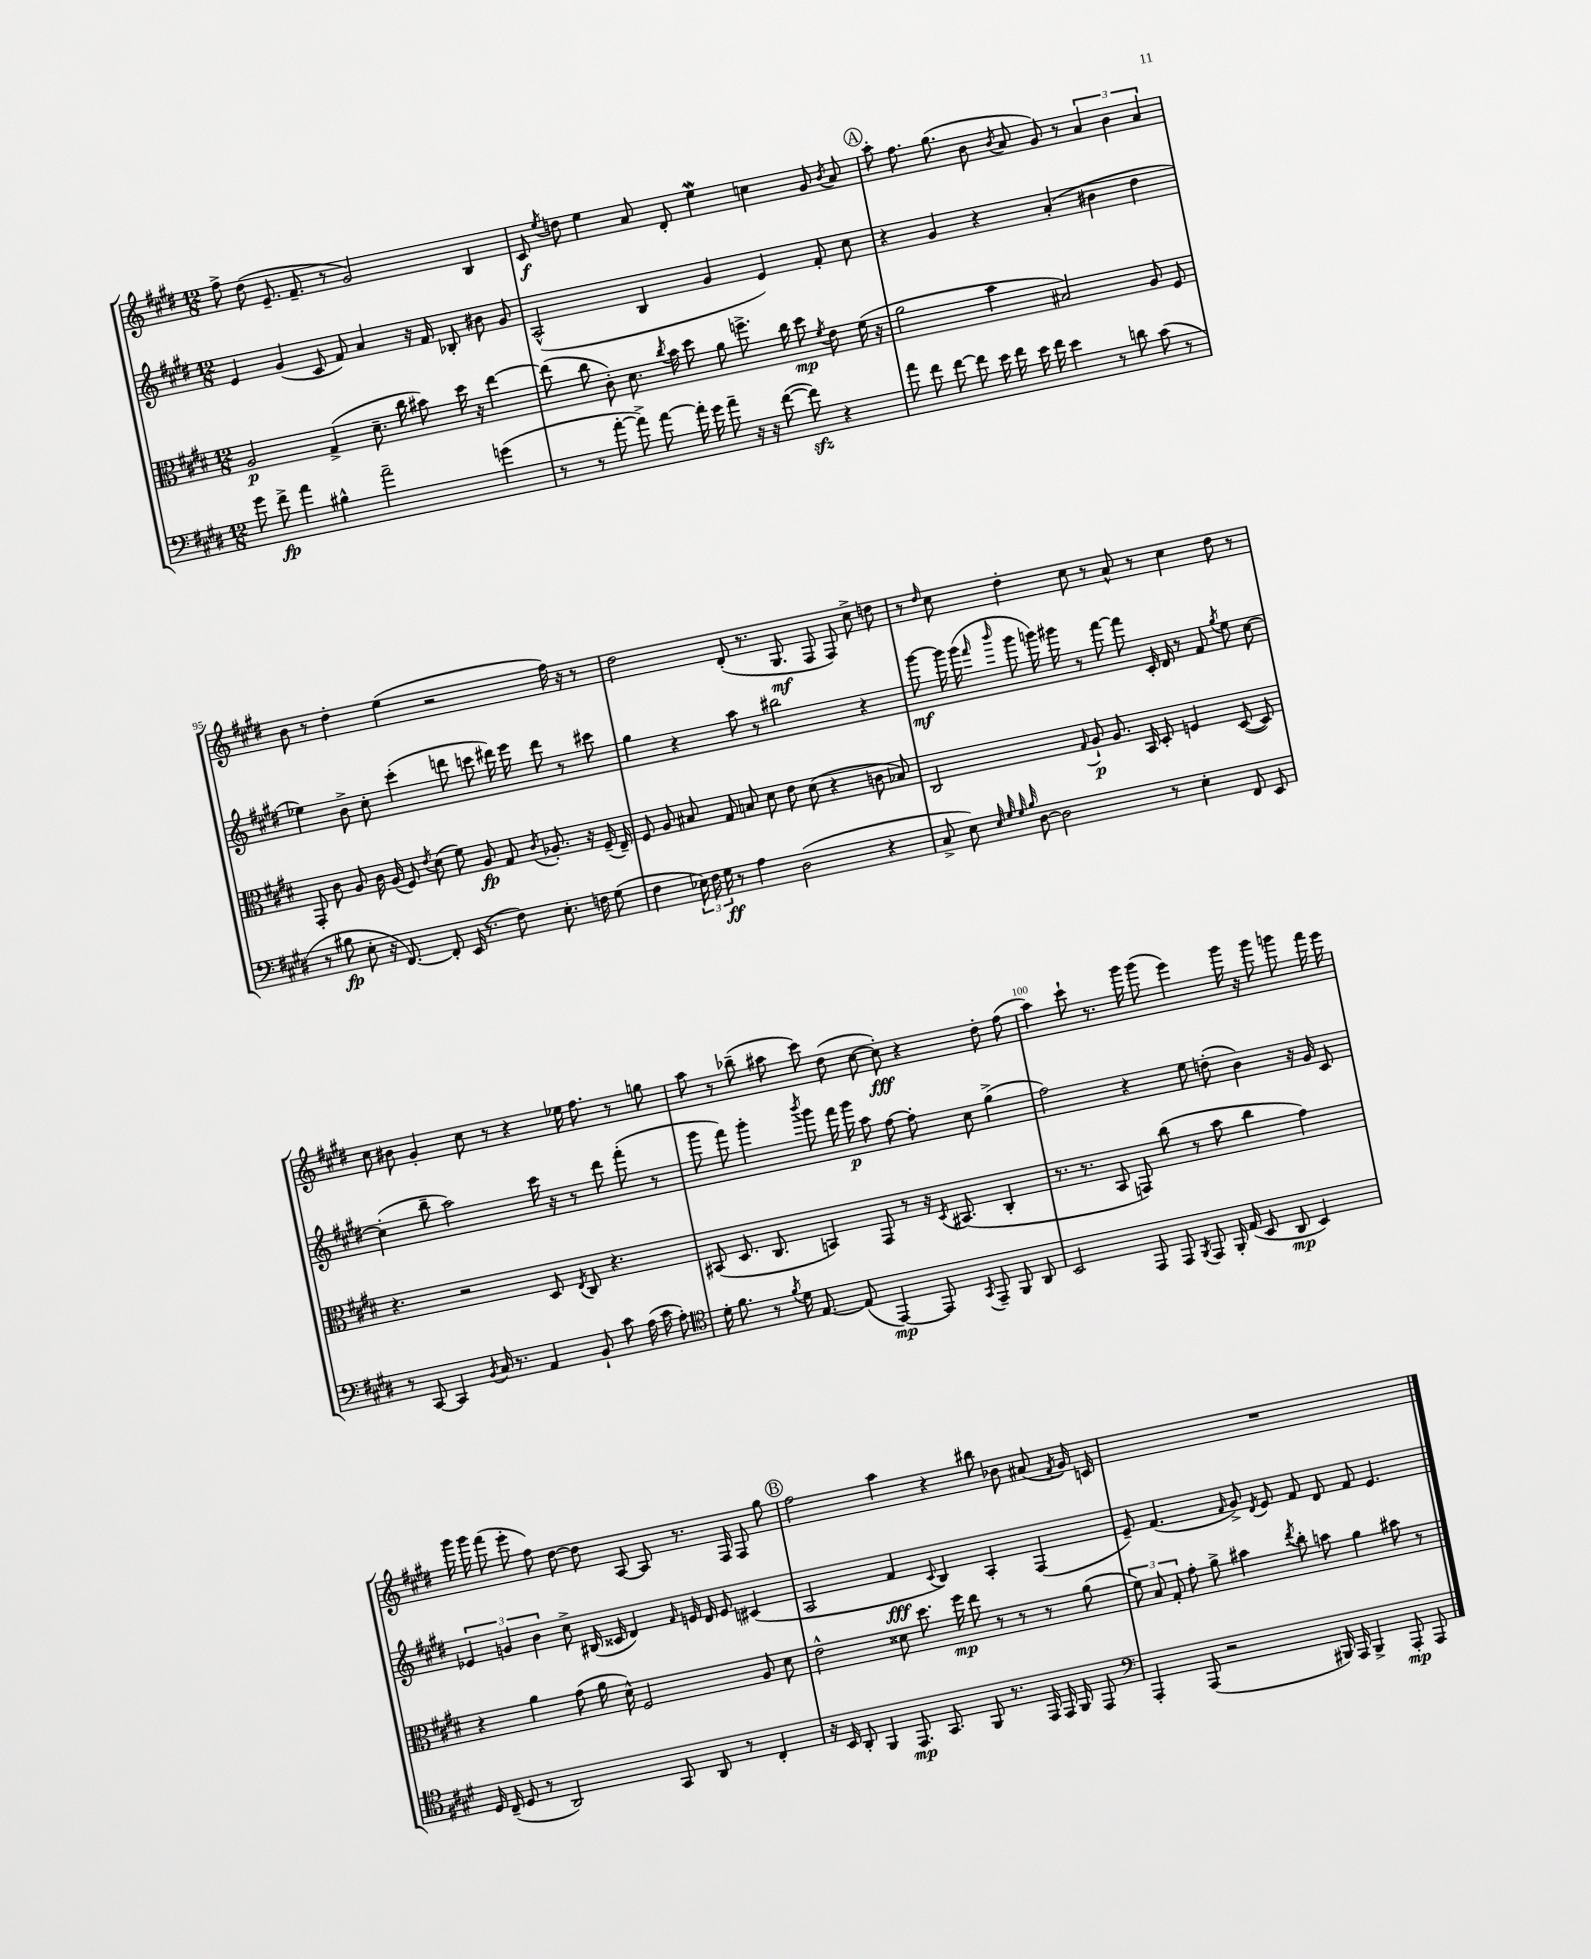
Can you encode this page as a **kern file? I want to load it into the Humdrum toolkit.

**kern	**dynam	**kern	**dynam	**kern	**dynam	**kern	**dynam
*part4	*part4	*part3	*part3	*part2	*part2	*part1	*part1
*staff4	*staff4	*staff3	*staff3	*staff2	*staff2	*staff1	*staff1
*clefF4	*	*clefC3	*	*clefG2	*	*clefG2	*
*k[f#c#g#d#]	*	*k[f#c#g#d#]	*	*k[f#c#g#d#]	*	*k[f#c#g#d#]	*
*M12/8	*	*M12/8	*	*M12/8	*	*M12/8	*
=92	=92	=92	=92	=92	=92	=92	=92
8g#\	.	2A/	p	4e/	.	8ff#^\	.
8f#^\	fp	.	.	.	.	(8dd#\	.
4a\	.	.	.	(4g#/	.	8.e~/	.
.	.	.	.	.	.	8.f#~/	.
4B#X^^\	.	(4G#^/	.	8c#/	.	.	.
.	.	.	.	8f#/)	.	8r	.
2a~\	.	8.d#~\	.	4a/	.	2g#/)	.
.	.	16cc#\	.	.	.	.	.
.	.	8b#X\)	.	16r	.	.	.
.	.	.	.	16f#/	.	.	.
.	.	16dd#\	.	8B-X'/	.	.	.
.	.	16r	.	.	.	.	.
(4gn\	.	[4ee\	.	8b#X\	.	4B/	.
.	.	.	.	8g#/	.	.	.
=93	=93	=93	=93	=93	=93	=93	=93
8r	.	(8ee\]	.	(2A^^/	.	8c#/	f
.	.	.	.	.	.	8qee/	.
8r	.	8cc#\	.	.	.	8ddn\	.
[8a'\	.	8c#'\)	.	.	.	4ee\	.
8a^\])	.	8.d#\	.	.	.	.	.
[8a\	.	.	.	4B/	.	8a/	.
.	.	8qcc#/	.	.	.	.	.
.	.	16b\	.	.	.	.	.
16a'\]	.	8dd#\	.	.	.	8d#'/	.
16g#\	.	.	.	.	.	.	.
8a~\	.	8a\	.	4g#/	.	4eew\	.
16r	.	8.ffn^\	.	.	.	.	.
16r	.	.	.	.	.	.	.
([8f#\	.	.	.	4e/)	.	4ccn\	.
.	.	16cc#\	.	.	.	.	.
8f#zz\])	.	8dd#\	mp	.	.	.	.
.	.	8qf#/	.	.	.	.	.
4r	.	8e\	.	8f#'/	.	8g#/	.
.	.	.	.	.	.	8qb/	.
.	.	(16f#\	.	8cc#\	.	8a/	.
.	.	16r	.	.	.	.	.
!!LO:REH:place=s1:t=A
=94	=94	=94	=94	=94	=94	=94	=94
8a\	.	2a\	.	4r	.	8aa'\	.
8f#\	.	.	.	.	.	8.ff#\	.
[8f#\	.	.	.	4g#/	.	.	.
.	.	.	.	.	.	(8.gg#\	.
8f#\]	.	.	.	.	.	.	.
16e\	.	4b\	.	4r	.	8b\	.
16f#\	.	.	.	.	.	.	.
.	.	.	.	.	.	8qb/	.
16e\	.	.	.	.	.	8a/	.
16f#\	.	.	.	.	.	.	.
4e\	.	2B#X/)	.	(4a'/	.	8g#/)	.
.	.	.	.	.	.	8r	.
8r	.	.	.	4b#X\	.	6a/	.
8dn\	.	.	.	.	.	.	.
.	.	.	.	.	.	6b\	.
(8c#\	.	8A/	.	4dd#\	.	.	.
.	.	.	.	.	.	6a/	.
8r	.	8F#/	.	.	.	.	.
!!LO:LB:g=z
=95	=95	=95	=95	=95	=95	=95	=95
8r	.	8GG#'/	.	4ee-X\)	.	8b\	.
8B#X\	fp	8c#\	.	.	.	8r	.
8E'\	.	8A/	.	8b^\	.	4dd#'\	.
16r	.	16c#\	.	8cc#'\	.	.	.
[8.FF#/)	.	(16A/	.	.	.	.	.
.	.	8F#/)	.	(4ccc#'\	.	(4ee\	.
.	.	8qe/	.	.	.	.	.
8FF#'/]	.	(8d#\	.	.	.	.	.
(16EE/	.	8f#\)	.	8dddn\	.	2r	.
8.r	.	.	.	.	.	.	.
.	.	8A/	fp	8cccn\	.	.	.
8F#\)	.	8G#/	.	16ddd#X\)	.	.	.
.	.	.	.	16eee\	.	.	.
.	.	8qc#/	.	.	.	.	.
8.E'\	.	8.A-X'/	.	8ddd#\	.	.	.
.	.	.	.	8r	.	16ff#\)	.
16Fn\	.	16r	.	.	.	16r	.
(8G#\	.	(16F#~/	.	8ccc#X\	.	8r	.
.	.	16E~/)	.	.	.	.	.
=96	=96	=96	=96	=96	=96	=96	=96
4F#\	.	8F#/	.	4gg#\	.	2dd#\	.
.	.	8A/	.	.	.	.	.
24E-X\)	.	8B#X/	.	4r	.	.	.
24F#\	.	.	.	.	.	.	.
24G#\	ff	.	.	.	.	.	.
8r	.	8G#/	.	.	.	.	.
4A\	.	8Bn/	.	8aa\	.	(8d#'/	.
.	.	8d#\	.	8r	.	8.r	.
(2D#\	.	8e\	.	2bb#X\	.	.	.
.	.	.	.	.	.	8.G#/	mf
.	.	(8d#\	.	.	.	.	.
.	.	4r	.	.	.	8F#/	.
.	.	.	.	.	.	8F#/)	.
4r	.	8cn\	.	4r	.	8cc#^\	.
.	.	8B-X/)	.	.	.	8ddn\	.
=97	=97	=97	=97	=97	=97	=97	=97
8C#^/	.	2C#/	.	[8ggg#\	mf	8r	.
.	.	.	.	.	.	16qqdd#/	.
8E\)	.	.	.	16ggg#\]	.	8cc#\	.
.	.	.	.	(16ggg#\	.	.	.
32qqE/	.	.	.	.	.	.	.
32qqG#/	.	.	.	.	.	.	.
32qqG#/	.	.	.	16qqfff#/	.	.	.
32qqB/	.	.	.	16qqbbb/	.	.	.
[8D#\	.	.	.	8ggg#\	.	4dd#'\	.
2D#\]	.	.	.	16gggn\)	.	.	.
.	.	.	.	16ggg#X\	.	.	.
.	.	8qqG#/	.	.	.	.	.
.	.	8A`/	p	8r	.	8cc#\	.
.	.	8.A/	.	[8fff#\	.	8r	.
.	.	.	.	8fff#\]	.	8a^^/	.
.	.	16BB/	.	.	.	.	.
8r	.	8D#'/	.	16c#'/	.	8r	.
.	.	.	.	16d#/	.	.	.
4E'\	.	4Fn/	.	8r	.	4cc#\	.
.	.	.	.	8f#/	.	.	.
.	.	.	.	8qgg#/	.	.	.
8FF#/	.	([8D#/	.	8ee\	.	8dd#\	.
8EE/	.	8D#/])	.	[8cc#\	.	8r	.
!!LO:LB:g=z
=98	=98	=98	=98	=98	=98	=98	=98
8r	.	4.r	.	(4cc#'\]	.	8cc#\	.
[8CC#/	.	.	.	.	.	8b#X\	.
4CC#/]	.	.	.	8bb~\	.	4g#'/	.
.	.	2r	.	2aa\)	.	.	.
8qBB/	.	.	.	.	.	.	.
16C#/	.	.	.	.	.	8cc#\	.
8.r	.	.	.	.	.	.	.
.	.	.	.	.	.	8r	.
4AA/	.	.	.	.	.	4r	.
.	.	8D#/	.	16ccc#\	.	.	.
.	.	.	.	16r	.	.	.
.	.	8qE/	.	.	.	.	.
8BB`/	.	8C#/	.	8r	.	16ee-X\	.
.	.	.	.	.	.	8.ff#\	.
8c#\	.	4.r	.	8ddd#\	.	.	.
(16A\	.	.	.	(8fff#'\	.	8r	.
16c#\	.	.	.	.	.	.	.
8A'\)	.	.	.	8r	.	8ggn\	.
=99	=99	=99	=99	=99	=99	=99	=99
*clefC4	*	*	*	*	*	*	*
16d#'\	.	(8BB#X/	.	8ggg#\	.	8aa\	.
8.f#\	.	.	.	.	.	.	.
.	.	8.D#/	.	8fff#\)	.	8r	.
8r	.	.	.	4ggg#'\	.	(8bb-X~\	.
.	.	8.C#/	.	.	.	.	.
8qf#/	.	.	.	.	.	.	.
16d#\	.	.	.	.	.	8aa#X\	.
[8.E/	.	.	.	.	.	.	.
.	.	.	.	8qbbb/	.	.	.
.	.	4BBn/)	.	8ggg#\	.	8ccc#\)	.
(8E/]	.	.	.	16fff#\	.	(8dd#\	.
.	.	.	.	16ggg#\	p	.	.
[4EE/)	mp	8GG#/	.	8aa\	.	[8cc#\	.
.	.	8r	.	[8ff#\	.	8cc#'\])	fff
8EE/]	.	16r	.	8ff#'\]	.	4r	.
.	.	8qD#/	.	.	.	.	.
.	.	(8.BB#X/	.	.	.	.	.
8qGG#/	.	.	.	.	.	.	.
8EE~/	.	.	.	8cc#\	.	.	.
8FF#/	.	4C#'/	.	(4gg#^\	.	8dd#'\	.
8AA/	.	.	.	.	.	(8ff#\	.
=100	=100	=100	=100	=100	=100	=100	=100
2BB/	.	8.r	.	2ff#\)	.	4aa\)	.
.	.	8.r	.	.	.	.	.
.	.	.	.	.	.	8ccc#`\	.
.	.	8BB/	.	.	.	8.r	.
8EE/	.	8GGn/)	.	4r	.	.	.
.	.	.	.	.	.	16ggg#\	.
8EE/	.	(8cc#\	.	.	.	(8ggg#\	.
8qFF#/	.	.	.	.	.	.	.
8EE/	.	8r	.	8ee\	.	4eee\)	.
16FF#'/	.	8b\	.	(8ddn'\	.	.	.
(16E/	.	.	.	.	.	.	.
8BB/	.	4cc#\	.	4b\)	.	16ggg#\	.
.	.	.	.	.	.	16r	.
8AA/	mp	.	.	.	.	8ggg#\	.
4BB/)	.	4g#\)	.	16r	.	8gggn\	.
.	.	.	.	16g#/	.	.	.
.	.	.	.	8c#/	.	16fff#\	.
.	.	.	.	.	.	16eee\	.
!!LO:LB:g=z
=101	=101	=101	=101	=101	=101	=101	=101
16D#/	.	4r	.	6e-X/	.	16ggg#\	.
(16C#~/	.	.	.	.	.	16ggg#\	.
8D#/	.	.	.	.	.	(8fff#\	.
.	.	.	.	6gn/	.	.	.
8r	.	4a\	.	.	.	8eee'\	.
.	.	.	.	6b\	.	.	.
2AA/)	.	.	.	.	.	8ff#\)	.
.	.	(8g#\	.	8cc#^\	.	[8dd#\	.
.	.	16a\	.	(16B#X/	.	8dd#\]	.
.	.	16d#^^\)	.	16c##X/	.	.	.
.	.	2F#/	.	4d#/)	.	[8A/	.
8GG#/	.	.	.	.	.	8A/]	.
.	.	.	.	16qqf#/	.	.	.
8AA/	.	.	.	16en/	.	8.r	.
.	.	.	.	16d#/	.	.	.
8r	.	.	.	8e/	.	.	.
.	.	.	.	.	.	16F#/	.
4C#'/	.	8A/	.	(4c#X/	.	8F#/	.
.	.	8d#\	.	.	.	8gg#\	.
!!LO:REH:place=s1:t=B
=102	=102	=102	=102	=102	=102	=102	=102
16r	.	2e^^\	.	2A/	.	2ff#\	.
16BB/	.	.	.	.	.	.	.
8AA'/	.	.	.	.	.	.	.
4FF#/	.	.	.	.	.	.	.
8.EE/	mp	8d##X\	.	4f#/	fff	4aa\	.
.	.	8.dd#\	.	.	.	.	.
8.GG#/	.	.	.	.	.	.	.
.	.	.	.	8qqc#/	.	.	.
.	.	.	.	4B/)	.	4r	.
.	.	16ff#\	mp	.	.	.	.
8FF#/	.	8ee\	.	.	.	.	.
8.r	.	8r	.	4A'/	.	8bb#X\	.
.	.	8r	.	.	.	8b-X\	.
16EE/	.	.	.	.	.	.	.
16EE/	.	8r	.	(4F#/	.	(8a#X/	.
16FF#/	.	.	.	.	.	.	.
.	.	.	.	.	.	8qf#/	.
8EE/	.	(8a\	.	.	.	16g#/)	.
.	.	.	.	.	.	16cn/	.
=103	=103	=103	=103	=103	=103	=103	=103
*clefF4	*	*	*	*	*	*	*
4AAA'/	.	12f#\)	.	8e~/)	.	1.r	.
.	.	12B/	.	.	.	.	.
.	.	.	.	(4.f#/	.	.	.
.	.	12G#'/	.	.	.	.	.
(8AAA/	.	8g#'\	.	.	.	.	.
2r	.	8a^\	.	.	.	.	.
.	.	.	.	16qqf#/	.	.	.
.	.	4b#X\	.	8g#^/)	.	.	.
.	.	.	.	8qd#/	.	.	.
.	.	.	.	8e/	.	.	.
.	.	8qee/	.	.	.	.	.
.	.	8cc#'\	.	8f#/	.	.	.
16BBB#X/)	.	8bn\	.	8d#/	.	.	.
16AAA/	.	.	.	.	.	.	.
4BBB#^/	.	4a\	.	8f#/	.	.	.
.	.	.	.	4.e/	.	.	.
8AAA'/	mp	8b#X\	.	.	.	.	.
8AAA/	.	8r	.	.	.	.	.
==	==	==	==	==	==	==	==
*-	*-	*-	*-	*-	*-	*-	*-
